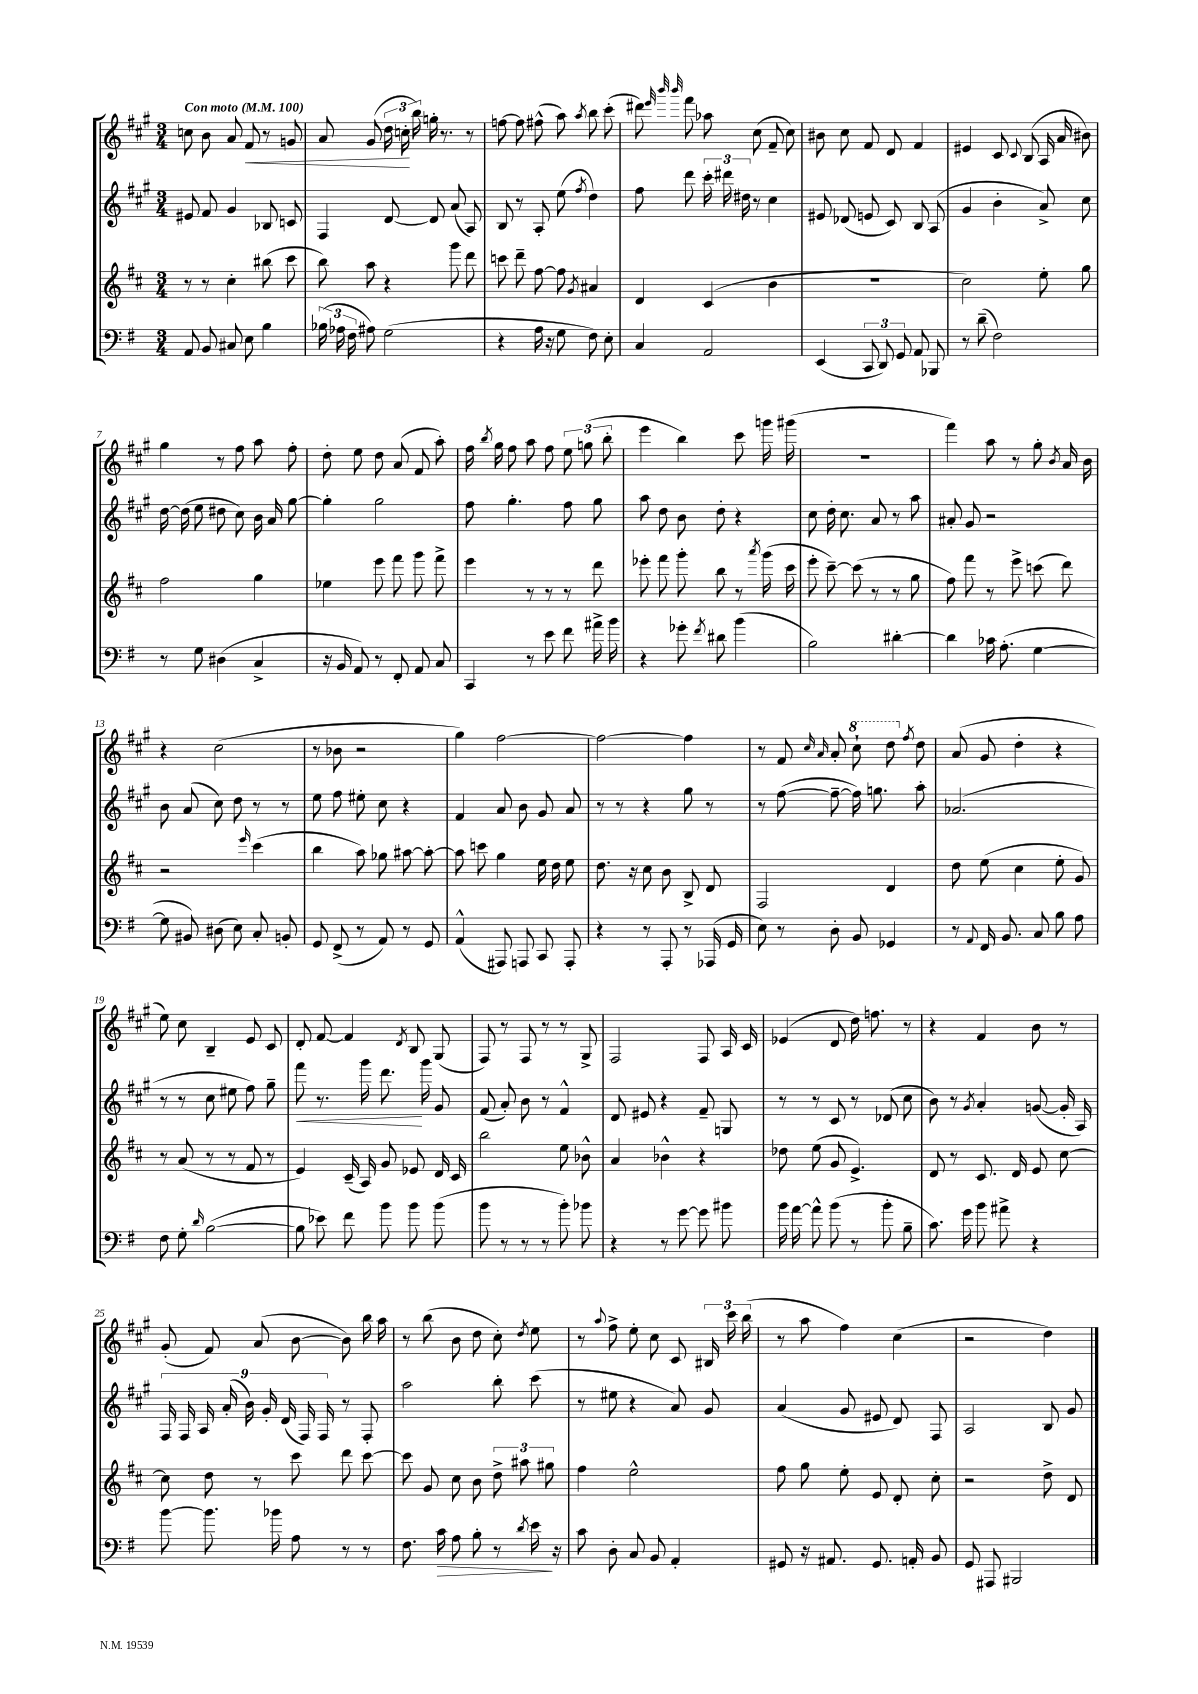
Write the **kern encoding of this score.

**kern	**kern	**kern	**kern
*staff4	*staff3	*staff2	*staff1
*clefF4	*clefG2	*clefG2	*clefG2
*k[f#]	*k[f#c#]	*k[f#c#g#]	*k[f#c#g#]
*M3/4	*M3/4	*M3/4	*M3/4
*MM100	*MM100	*MM100	*MM100
8AA	8r	8e#	8cc
8BB	8r	8f#	8b
8C#	4cc#'	4g#	8a
8E	.	.	8f#
4B	(8bb#	8B-	8r
.	8ccc#	8c	8g
=	=	=	=
(24B-	8bb)	4F#	8a
24A-	.	.	.
24F#	.	.	.
8A#)	8aa	.	(8g#
(2G	4r	[8d	24dd
.	.	.	24cc'
.	.	.	24bb)
.	.	8d]	16gg'
.	.	.	8.r
.	8ggg	(8a	.
.	8ddd	8A)	8r
=	=	=	=
4r	8ccc	8B	[8ff
.	8ddd~	8r	8ff]
16A	[8ff#	8A'	(8ff#^^
16r	.	.	.
8G	8ff#]	(8ee	8aa)
.	8qg	8qff#	8qaa
8F#)	4a#	4dd)	8bb
8E'	.	.	(8ccc#'
=	=	=	=
4C	4d	8ff#	8ddd#)
.	.	.	32qqeee
.	.	.	32qqbbb
.	.	.	32qqbbb
.	.	8ddd	8fff#
2AA	(4c#	24ccc#'	8aa-
.	.	24ddd#	.
.	.	24dd#	.
.	.	8r	(8cc#
.	4b	4cc#	8f#~
.	.	.	8cc#)
=	=	=	=
(4EE	2.r	8e#	8b#
.	.	(8d-	8cc#
12CC	.	8e	8f#
12DD)	.	.	.
.	.	8c#)	8d
12GG	.	.	.
8AA	.	8B	4f#
8BBB-	.	(8A	.
=	=	=	=
8r	2cc#)	4g#	4e#
(8d~	.	.	.
2F#)	.	4b'	8c#
.	.	.	8qqc#
.	.	.	(8B
.	8ee'	8a^)	16A
.	.	.	16a
.	8gg	8cc#	8b#)
=	=	=	=
8r	2ff#	[16dd	4gg#
.	.	(16dd]	.
8G	.	8ee	.
(4D#	.	8dd#	8r
.	.	8cc#)	8ff#
4C^	4gg	16b	8aa
.	.	16a	.
.	.	[8gg#	8ff#'
=	=	=	=
16r	4ee-	4gg#']	8dd'
16BB	.	.	.
8AA)	.	.	8ee
8r	8eee	2gg#	8dd
8FF#'	8fff#	.	(8a
8AA	8ggg	.	8f#
8C	8fff#^	.	8aa')
=	=	=	=
4CC	4eee	8ff#	16ff#
.	.	.	8qbb
.	.	.	16gg#
.	.	4.gg#'	8ff#
8r	8r	.	8aa
8e	8r	.	8ff#
8f#	8r	8ff#	12ee
.	.	.	(12gg
16a#^	8ddd	8gg#	.
.	.	.	12bb'
16b	.	.	.
=	=	=	=
4r	8eee-'	8aa	4eee
.	8fff#	8dd	.
8g-'	8ggg'	8b	4bb)
8qf#	.	.	.
8d#	8bb	8dd'	.
(4b	8r	4r	8ccc#
.	8qaaa	.	.
.	(16ggg	.	16ggg
.	16ccc#	.	(16ggg#
=	=	=	=
2B)	8eee'	8cc#	2.r
.	[8ccc#~)	16dd'	.
.	.	8.cc#	.
.	(8ccc#]	.	.
.	8r	8a	.
[4d#'	8r	8r	.
.	8gg	8aa	.
=	=	=	=
4d#]	8ff#)	8a#'	4fff#)
.	8fff#	8g#	.
16c-	8r	2r	8aa
(8.A'	.	.	.
.	8eee^	.	8r
[4G	(8ccc	.	8gg#'
.	.	.	8qb
.	8ddd)	.	16a
.	.	.	16b
=	=	=	=
8G]	2r	8b	4r
8BB#)	.	(8a	.
(8D#	.	8cc#)	(2cc#
8E)	.	8dd	.
.	16qqeee	.	.
8C'	(4ccc#	8r	.
8BB'	.	8r	.
=	=	=	=
8GG	4bb	8ee	8r
(8FF#^	.	8ff#	8b-
8r	8aa)	8ee#'	2r
8AA)	8gg-	8cc#	.
8r	[8aa#	4r	.
8GG	8aa#'_	.	.
=	=	=	=
(4AA^^	8aa#]	4f#	4gg#)
.	8ccc	.	.
8AAA#)	4gg	8a	[2ff#
8AAA	.	8b	.
8CC	16ee	8g#	.
.	16dd	.	.
8AAA'	8ee	8a	.
=	=	=	=
4r	8.dd	8r	2ff#_
.	.	8r	.
.	16r	.	.
8r	8cc#	4r	.
8AAA'	8b	.	.
8r	8B^	8gg#	4ff#]
(16AAA-	8d	8r	.
16GG	.	.	.
=	=	=	=
8E)	2F#	8r	8r
8r	.	([8ff#	8f#
.	.	.	16qqcc#
.	.	.	16qqa
8D'	.	8ff#~_	8a'
8BB	.	16ff#])	8ccc#`
.	.	8.gg	.
4GG-	4d	.	8ddd
.	.	.	8qff#
.	.	8aa'	8dd
=	=	=	=
8r	8dd	(2.a-	(8a
8qqAA	.	.	.
16FF#	(8ee	.	8g#
8.BB	.	.	.
.	4cc#	.	4dd'
8C	.	.	.
8B	8ee'	.	4r
8A	8g)	.	.
=	=	=	=
8F#	8r	8r	8ee)
8G'	(8a	8r	8cc#
16qqd	.	.	.
([2B	8r	8cc#	4B~
.	8r	8ee#	.
.	8f#	8ff#)	8e
.	8r	8gg#~	8c#
=	=	=	=
8B]	4e)	8fff#	8d'
8e-)	.	8.r	[8f#
8f#	(16c#~	.	4f#]
.	16A)	16ggg#	.
8b	8g	8.ddd	.
.	.	.	8qd
8b	8e-	.	8B
.	.	16ggg#	.
(8b	16d	8g#	(8G#
.	16c#	.	.
=	=	=	=
8b	2bb	(8f#	8F#)
8r	.	8a')	8r
8r	.	8b	8F#
8r	.	8r	8r
8b')	8ee	4f#^^	8r
8b-	8b-^^	.	8G#^
=	=	=	=
4r	4a	8d	2F#
.	.	8e#	.
8r	4b-^^	4r	.
[8g	.	.	.
8g]	4r	8f#~	8F#
8b#	.	8G	16A
.	.	.	16c#
=	=	=	=
16b	8dd-	8r	(4e-
[16a	.	.	.
8a^^]	(8ee	8r	.
(8b	8g	8c#	8d
8r	4.e^)	8r	16dd)
.	.	.	8.ff
8b'	.	(8d-	.
8B~	.	8cc#	8r
=	=	=	=
8.c)	8d	8b)	4r
.	8r	8r	.
16g	.	.	.
.	.	8qg#	.
8b	8.c#	4a'	4f#
8a#^	.	.	.
.	16d	.	.
4r	8e	([8g	8b
.	[8cc#	16g']	8r
.	.	16A)	.
=	=	=	=
[8b	8cc#]	18F#	(8g#'
.	.	18F#	.
.	.	18A	.
8.b]	8dd	.	8f#)
.	.	(18a'	.
.	.	18b)	.
.	8r	.	(8a
.	.	18g#'	.
16b-	.	.	.
.	.	(18d	.
8A	8ccc#	.	[8b
.	.	18F#)	.
.	.	18F#	.
8r	8ddd	8r	8b])
8r	[8ccc#	8F#'	16bb
.	.	.	16aa
=	=	=	=
8.F#	8ccc#]	2aa	8r
.	8g	.	(8bb
16c	.	.	.
8A	8cc#	.	8b
8B'	8b	.	8dd
8r	12dd^	8bb'	8cc#')
.	12aa#	.	.
8qd	.	.	8qdd
16e	.	(8ccc#	8ee
.	12gg#	.	.
16r	.	.	.
=	=	=	=
8c	4ff#	8r	8r
.	.	.	8qqaa
8D'	.	8ee#	8ff#^
8C	2ee^^	4r	8ee'
8BB	.	.	8cc#
4AA'	.	8a)	8c#
.	.	8g#	24B#
.	.	.	24ccc#
.	.	.	(24bb
=	=	=	=
8GG#	8ff#	(4a	8r
16r	8gg	.	8aa
8.AA#	.	.	.
.	8ee'	8g#	4ff#)
8.GG#	8e	8e#	.
.	8d'	8d)	(4cc#
16AA'	.	.	.
8BB	8cc#'	8F#	.
=	=	=	=
8GG	2r	2A	2r
8AAA#	.	.	.
2BBB#	.	.	.
.	8dd^	8B	4dd)
.	8d	8g#	.
==	==	==	==
*-	*-	*-	*-
